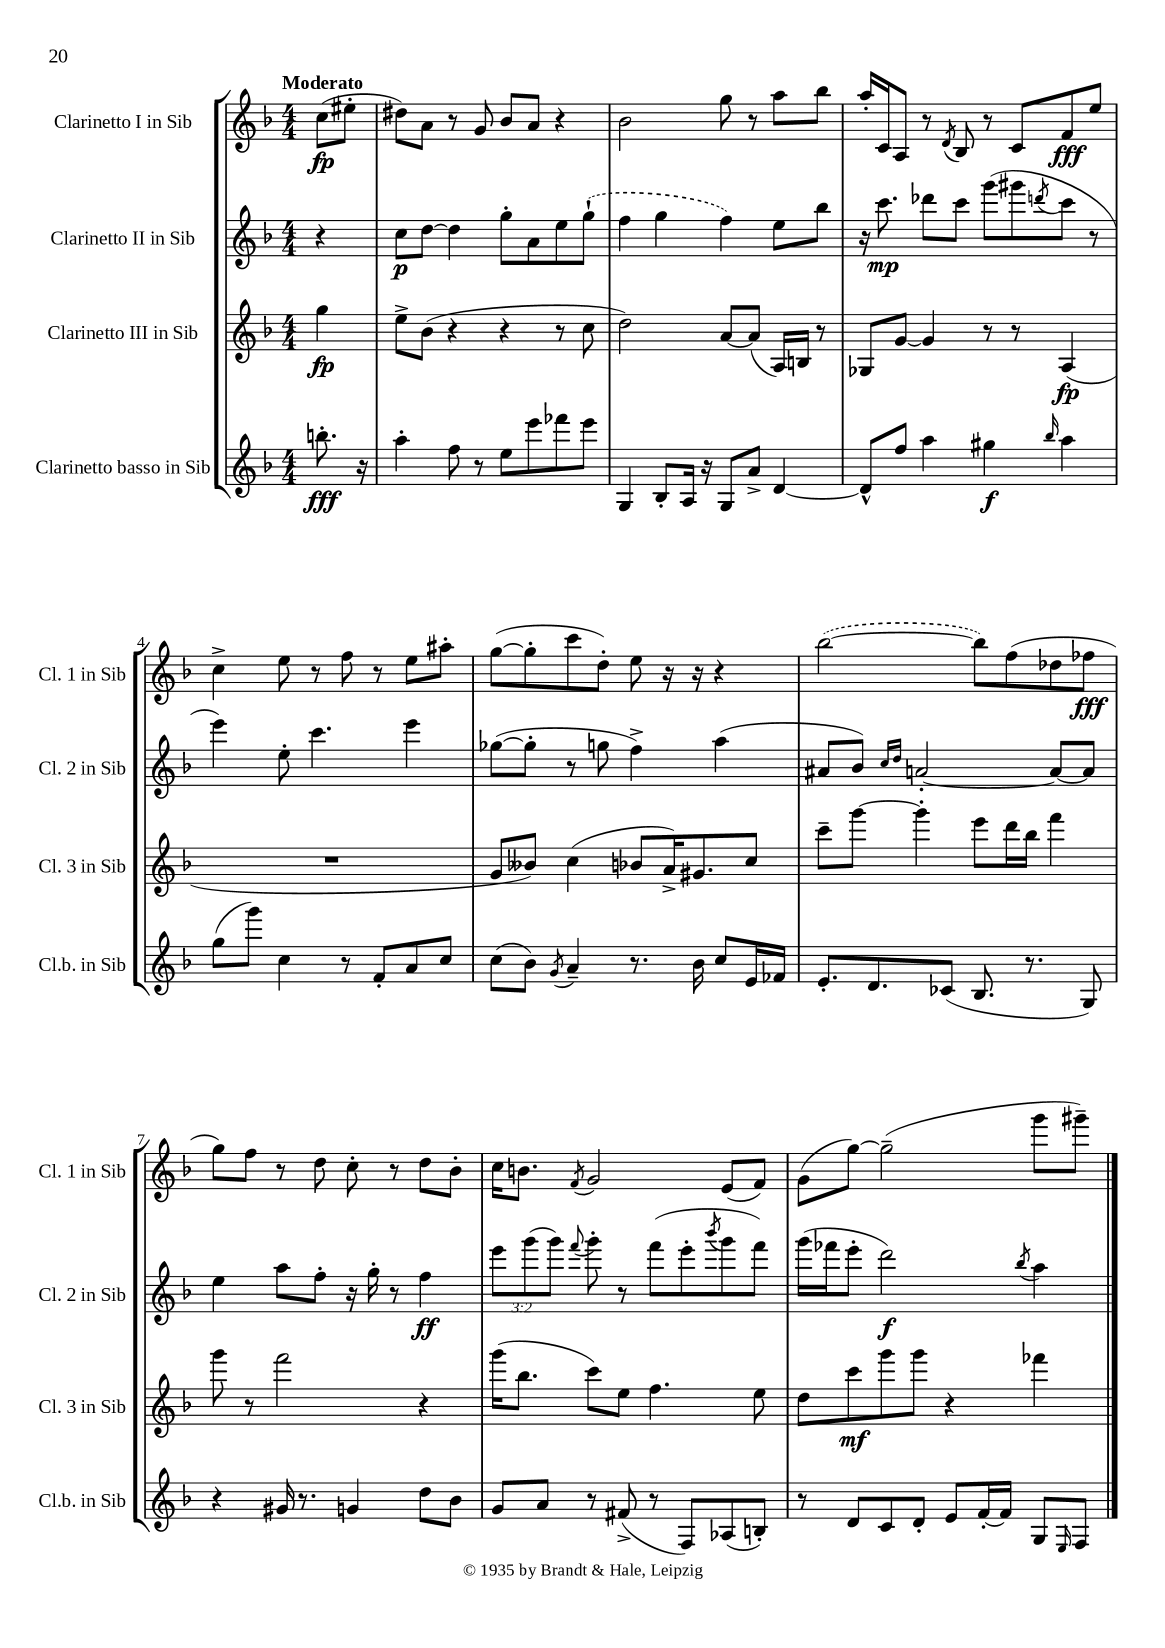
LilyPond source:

<<
\new StaffGroup <<
\new Staff = "s0" \with { instrumentName = "Clarinetto I in Sib" shortInstrumentName = "Cl. 1 in Sib" } {
    \clef treble \key f \major \numericTimeSignature \time 4/4 \partial 4 \tempo "Moderato"
    c''8\fp( eis''8-. |
    dis''8) a'8 r8 g'8 bes'8 a'8 r4 |
    bes'2 g''8 r8 a''8 bes''8 |
    a''16-. c'16 a8 r8 \acciaccatura { d'8 } bes8 r8 c'8 f'8\fff e''8 |
    c''4-> e''8 r8 f''8 r8 e''8 ais''8-. |
    g''8~( g''8-. c'''8 d''8-.) e''8 r16 r16 r4 |
    \once \slurDashed bes''2~( bes''8) f''8( des''8 fes''8\fff |
    g''8) f''8 r8 d''8 c''8-. r8 d''8 bes'8-. |
    c''16 b'8. \acciaccatura { f'8 } g'2 e'8( f'8) |
    g'8( g''8~) g''2--( g'''8 gis'''8--) \bar "|." |
}
\new Staff = "s1" \with { instrumentName = "Clarinetto II in Sib" shortInstrumentName = "Cl. 2 in Sib" } {
    \clef treble \key f \major \numericTimeSignature \time 4/4 \override Staff.TupletNumber.text = #tuplet-number::calc-fraction-text \partial 4
    r4 |
    c''8\p d''8~ d''4 g''8-. a'8 e''8 \once \slurDashed g''8-!( |
    f''4 g''4 f''4) e''8 bes''8 |
    r16 c'''8.\mp des'''8 c'''8 g'''8( gis'''8 \acciaccatura { d'''8 } c'''8 r8 |
    e'''4) e''8-. c'''4. e'''4 |
    ges''8~( ges''8-. r8 g''8 f''4->) a''4( |
    ais'8 bes'8) \grace { c''16 d''16 } a'2~-. a'8~ a'8 |
    e''4 a''8 f''8-. r16 g''16-. r8 f''4\ff |
    \tuplet 3/2 { e'''8 g'''8( g'''8) } \appoggiatura { f'''8 } g'''8-. r8 f'''8( e'''8-. \acciaccatura { bes'''8 } g'''8 f'''8) |
    g'''16( fes'''16 e'''8-. d'''2\f) \acciaccatura { bes''8 } a''4 \bar "|." |
}
\new Staff = "s2" \with { instrumentName = "Clarinetto III in Sib" shortInstrumentName = "Cl. 3 in Sib" } {
    \clef treble \key f \major \numericTimeSignature \time 4/4 \partial 4
    g''4\fp |
    e''8-> bes'8( r4 r4 r8 c''8 |
    d''2) a'8~ a'8( a16) b16 r8 |
    ges8 g'8~ g'4 r8 r8 a4\fp( |
    R1 |
    g'8 beses'8) c''4( bes'8 a'16->) gis'8. c''8 |
    c'''8-- g'''8~ g'''4-. e'''8 d'''16 bes''16 f'''4 |
    g'''8 r8 f'''2 r4 |
    g'''16( bes''8. c'''8) e''8 f''4. e''8 |
    d''8 c'''8\mf g'''8 g'''8 r4 fes'''4 \bar "|." |
}
\new Staff = "s3" \with { instrumentName = "Clarinetto basso in Sib" shortInstrumentName = "Cl.b. in Sib" } {
    \clef treble \key f \major \numericTimeSignature \time 4/4 \partial 4
    b''8.-.\fff r16 |
    a''4-. f''8 r8 e''8 e'''8 fes'''8 e'''8 |
    g4 bes8-. a16 r16 g8 a'8-> d'4~ |
    d'8-^ f''8 a''4 gis''4\f \grace { bes''16 } a''4 |
    g''8( g'''8) c''4 r8 f'8-. a'8 c''8 |
    c''8( bes'8) \acciaccatura { g'8 } a'4-- r8. bes'16 c''8 e'16 fes'16 |
    e'8.-. d'8. ces'8( bes8. r8. g8) |
    r4 gis'16 r8. g'4 d''8 bes'8 |
    g'8 a'8 r8 fis'8->( r8 f8) aes8( b8-.) |
    r8 d'8 c'8 d'8-. e'8 f'16~-. f'16 g8 \grace { e16 } f8 \bar "|." |
}
>>
>>
